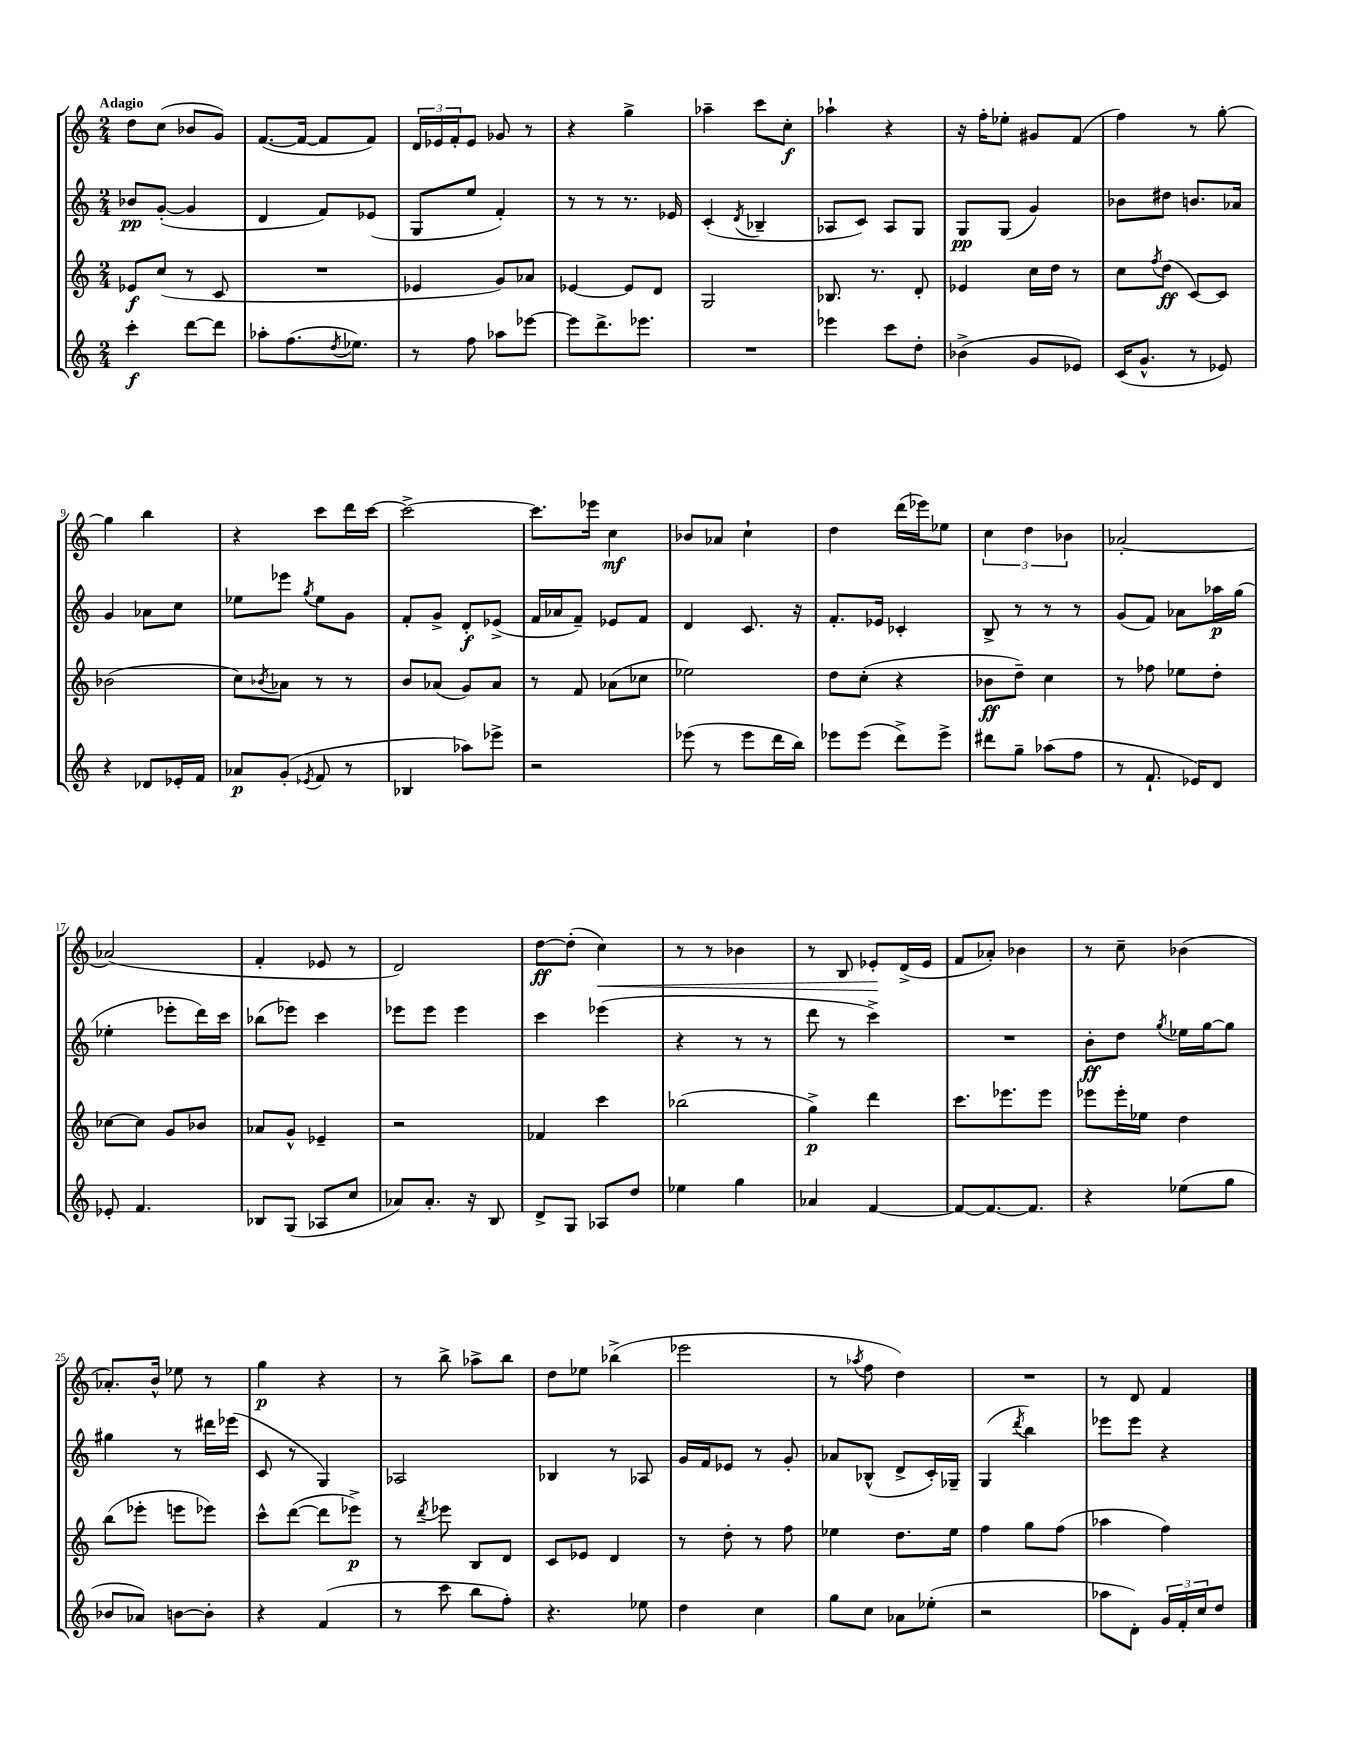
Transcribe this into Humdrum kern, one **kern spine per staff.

**kern	**kern	**kern	**kern
*staff4	*staff3	*staff2	*staff1
*clefG2	*clefG2	*clefG2	*clefG2
*k[]	*k[]	*k[]	*k[]
*M2/4	*M2/4	*M2/4	*M2/4
4ccc'	8e-	8b-	8dd
.	(8cc	([8g'	(8cc
[8ddd	8r	4g]	8b-
8ddd]	8c	.	8g)
=	=	=	=
8aa-'	2r	4d	([8.f
(8.ff	.	.	.
.	.	.	16f_
.	.	8f)	8f]
8qdd	.	.	.
8.ee-)	.	.	.
.	.	(8e-	8f)
=	=	=	=
8r	4e-	8G	24d
.	.	.	24e-
.	.	.	24f'
8ff	.	8ee	8e-
8aa-	8g)	4f')	8g-
[8eee-	8a-	.	8r
=	=	=	=
8eee-]	[4e-	8r	4r
8.ddd^	.	8r	.
.	8e-]	8.r	4gg^
8.eee-	.	.	.
.	8d	.	.
.	.	16e-	.
=	=	=	=
2r	2G	(4c'	4aa-~
.	.	8qd	.
.	.	4B-~	8ccc
.	.	.	8cc'
=	=	=	=
4eee-	8.B-	8A-	4aa-`
.	.	8c)	.
.	8.r	.	.
8ccc	.	8A-	4r
8dd'	8d'	8G	.
=	=	=	=
(4b-^	4e-	8G	16r
.	.	.	16ff'
.	.	(8G	8ee-'
8g	16cc	4g)	8g#
.	16dd	.	.
8e-)	8r	.	(8f
=	=	=	=
(16c	8cc	8b-	4ff)
8.g^^	.	.	.
.	8qff	.	.
.	(8dd	8dd#	.
8r	[8c)	8.b	8r
8e-)	8c]	.	[8gg'
.	.	16a-	.
=	=	=	=
4r	(2b-	4g	4gg]
8d-	.	8a-	4bb
16e-'	.	8cc	.
16f	.	.	.
=	=	=	=
8a-	8cc)	8ee-	4r
.	8qb-	.	.
(8g'	8a-	8eee-	.
8qe-	.	8qgg	.
8f	8r	8ee-	8ccc
8r	8r	8g	16ddd
.	.	.	[16ccc
=	=	=	=
4B-	8b	8f'	2ccc^_
.	(8a-	8g^	.
8aa-)	8g)	8d'	.
8eee-^	8a-	(8e-^	.
=	=	=	=
2r	8r	16f	8.ccc]
.	.	16a-	.
.	8f	8f~)	.
.	.	.	16eee-
.	(8a-	8e-	4cc
.	8cc-	8f	.
=	=	=	=
(8eee-	2ee-)	4d	8b-
8r	.	.	8a-
8eee-	.	8.c	4cc`
16ddd	.	.	.
16bb)	.	16r	.
=	=	=	=
8eee-	8dd	8.f'	4dd
(8eee-	(8cc'	.	.
.	.	16e-	.
8ddd^)	4r	4c-'	(16ddd
.	.	.	16eee-)
8eee-^	.	.	8ee-
=	=	=	=
8ddd#	8b-	8B^	6cc
8gg~	8dd~)	8r	.
.	.	.	6dd
(8aa-	4cc	8r	.
.	.	.	6b-
8ff	.	8r	.
=	=	=	=
8r	8r	(8g	[2a-'
8.f`	8ff-	8f)	.
.	8ee-	8a-	.
16e-)	.	.	.
8d	8dd'	16aa-	.
.	.	(16gg	.
=	=	=	=
8e-'	[8cc-	4ee-'	(2a-]
4.f	8cc-]	.	.
.	8g	8eee-'	.
.	8b-	16ddd)	.
.	.	16ccc	.
=	=	=	=
8B-	8a-	(8bb-	4f'
(8G	8g^^	8eee-)	.
8A-	4e-~	4ccc	8e-
8cc	.	.	8r
=	=	=	=
8a-)	2r	8eee-	2d)
8.a-'	.	8eee-	.
.	.	4eee-	.
16r	.	.	.
8B	.	.	.
=	=	=	=
8d^	4f-	4ccc	[8dd
8G	.	.	(8dd']
8A-	4ccc	(4eee-	4cc)
8dd	.	.	.
=	=	=	=
4ee-	(2bb-	4r	8r
.	.	.	8r
4gg	.	8r	4b-
.	.	8r	.
=	=	=	=
4a-	4gg^)	8ddd	8r
.	.	8r	8B
[4f	4ddd	4ccc^)	8e-'
.	.	.	(16d^
.	.	.	16e-
=	=	=	=
8f_	8.ccc	2r	8f
8.f_	.	.	8a-')
.	8.eee-	.	.
.	.	.	4b-
8.f]	.	.	.
.	8eee-	.	.
=	=	=	=
4r	8eee-	8b'	8r
.	16eee-'	8dd	8cc~
.	16ee-	.	.
.	.	8qgg	.
(8ee-	4dd	16ee-	(4b-
.	.	[16gg	.
8gg	.	8gg]	.
=	=	=	=
8b-	(8bb	4gg#	8.a-')
8a-)	8eee-'	.	.
.	.	.	16b^^
[8b	8eee	8r	8ee-
8b']	8eee-)	16ddd#	8r
.	.	(16eee-	.
=	=	=	=
4r	8ccc^^	8c	4gg
.	([8ddd	8r	.
(4f	8ddd]	4G)	4r
.	8eee-^)	.	.
=	=	=	=
8r	8r	2A-	8r
.	8qddd	.	.
8ccc	8eee-	.	8bb^
8bb	8B	.	8aa-^
8ff')	8d	.	8bb
=	=	=	=
4.r	8c	4B-	8dd
.	8e-	.	8ee-
.	4d	8r	(4bb-^
8ee-	.	8A-	.
=	=	=	=
4dd	8r	16g	2eee-
.	.	16f	.
.	8dd'	8e-	.
4cc	8r	8r	.
.	8ff	8g'	.
=	=	=	=
8gg	4ee-	8a-	8r
.	.	.	8qaa-
8cc	.	(8B-^^	8ff
8a-	8.dd	8d^	4dd)
(8ee-'	.	16c')	.
.	16ee-	16G-~	.
=	=	=	=
2r	4ff	(4G	2r
.	.	8qddd	.
.	8gg	4bb)	.
.	(8ff	.	.
=	=	=	=
8aa-	4aa-	8eee-	8r
8d')	.	8eee-	8d
24g	4ff)	4r	4f
24f'	.	.	.
24cc	.	.	.
8dd	.	.	.
==	==	==	==
*-	*-	*-	*-
